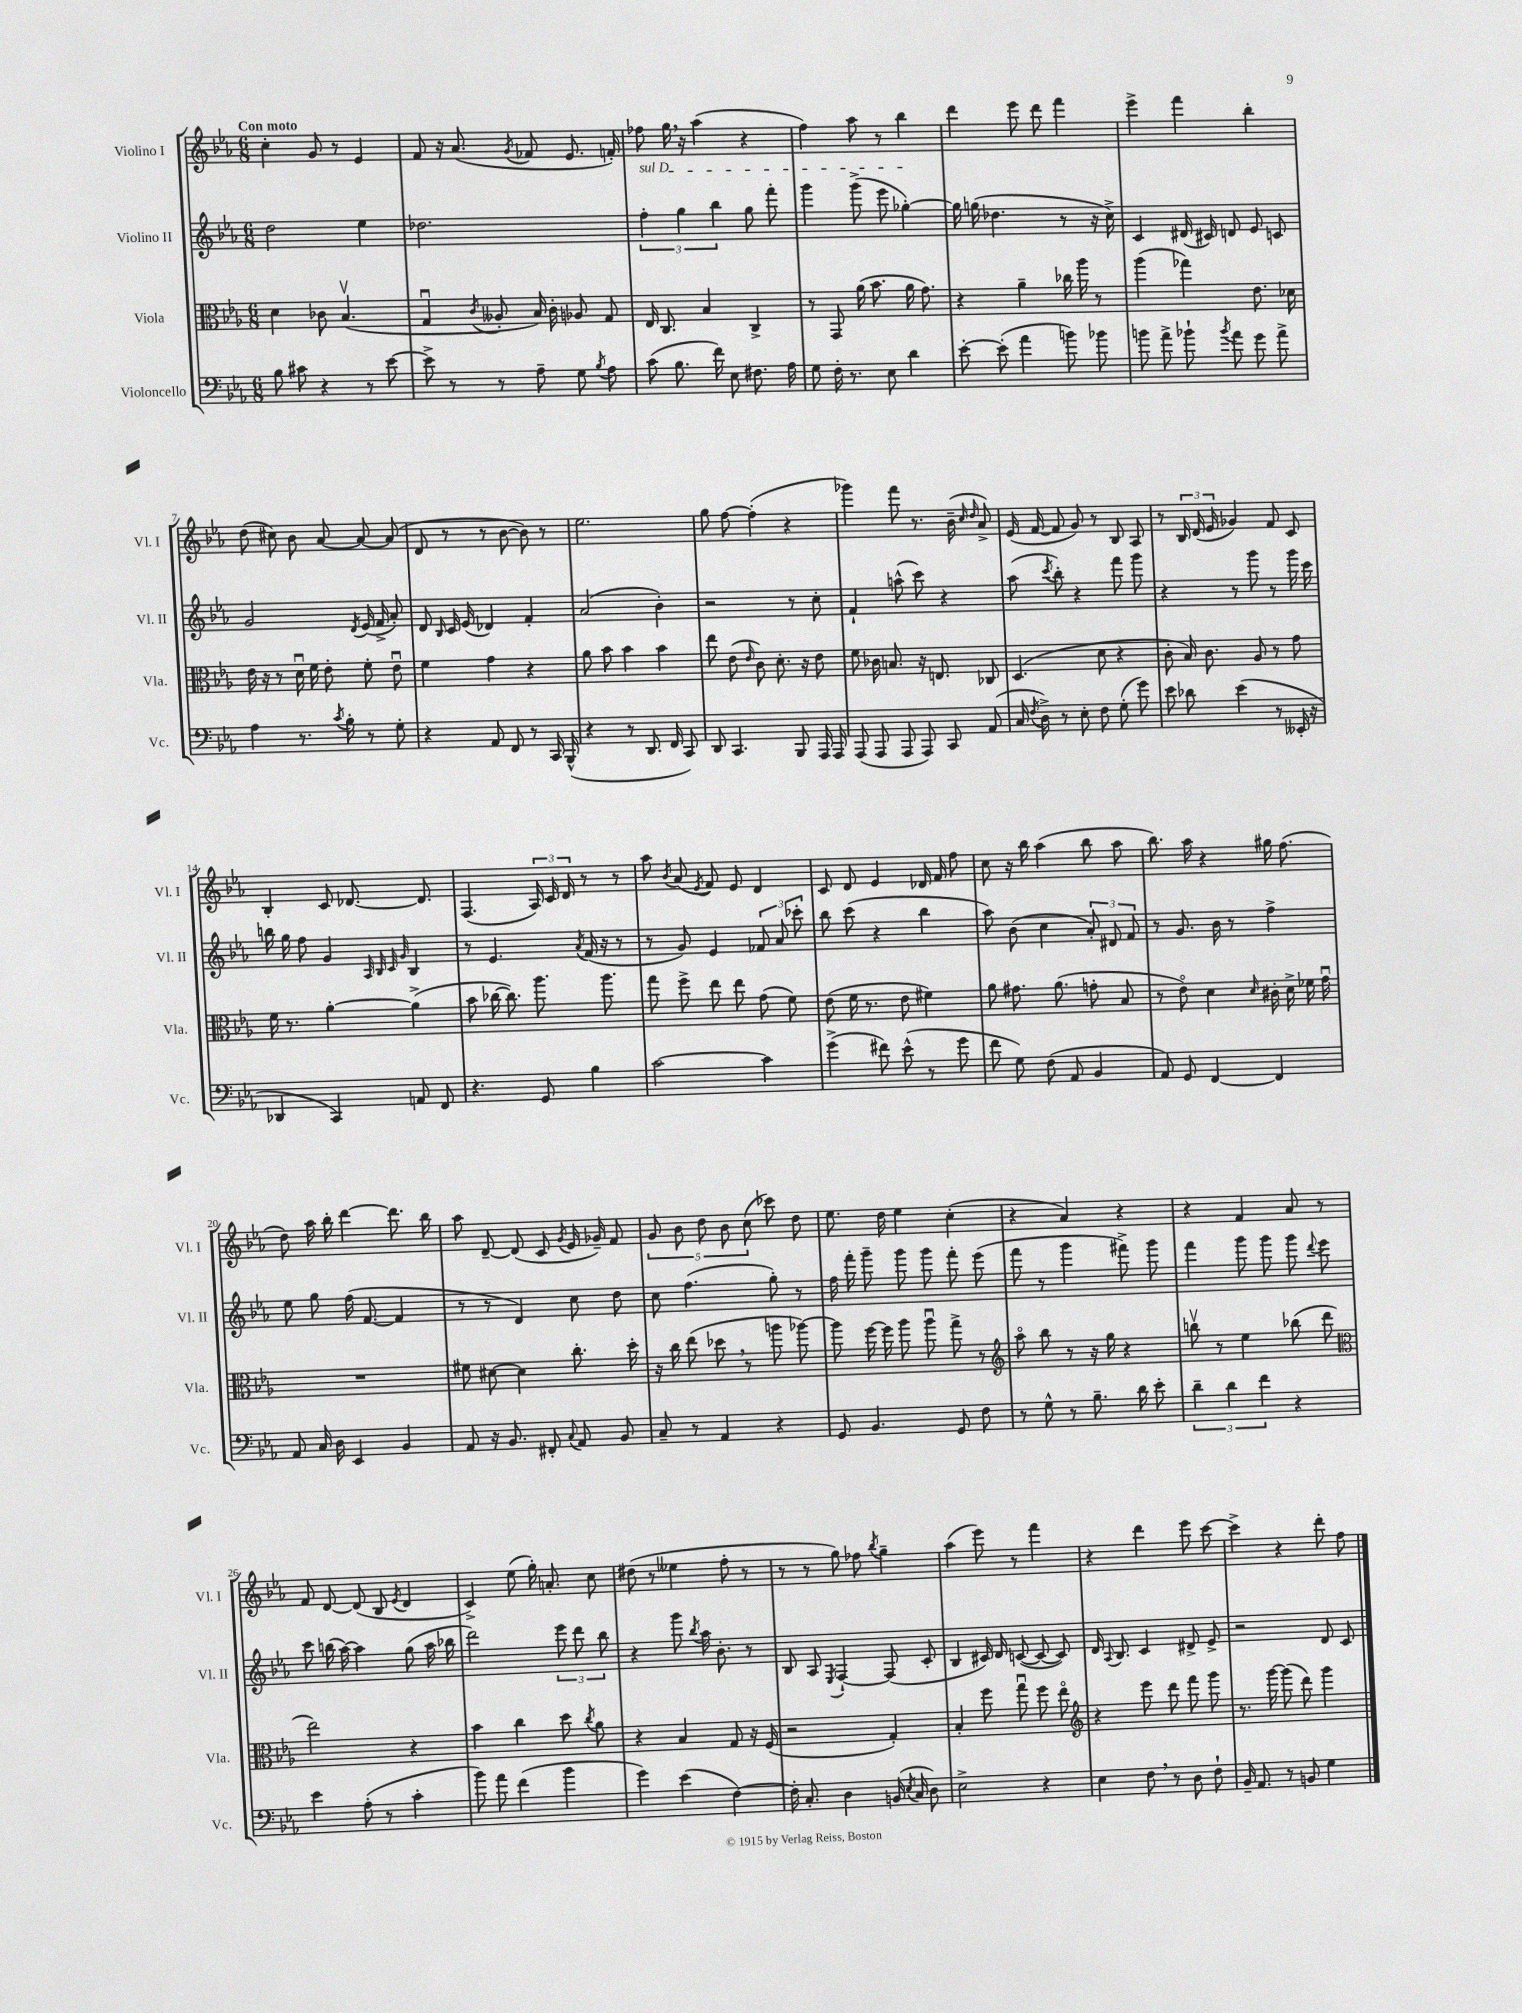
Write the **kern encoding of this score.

**kern	**kern	**kern	**kern
*part4	*part3	*part2	*part1
*staff4	*staff3	*staff2	*staff1
*I"Violoncello	*I"Viola	*I"Violino II	*I"Violino I
*I'Vc.	*I'Vla.	*I'Vl. II	*I'Vl. I
*clefF4	*clefC3	*clefG2	*clefG2
*k[b-e-a-]	*k[b-e-a-]	*k[b-e-a-]	*k[b-e-a-]
*M6/8	*M6/8	*M6/8	*M6/8
=1	=1	=1	=1
!	!	!	!LO:TX:a:B:t=Con moto
8B-\	4d\	2dd\	4cc'\
8c#X\	.	.	.
4r	8c-X\	.	8g/
.	(4.B-v/	.	8r
8r	.	4ee-\	4e-/
[8e-\	.	.	.
=2	=2	=2	=2
8e-^\]	4Gu/	2.dd-X\	8f/
8r	.	.	16r
.	.	.	(8.a-/
.	8qc/	.	.
8r	8A--X'/	.	.
.	.	.	8qg/
8A-~\	16B-/)	.	8f-X/
.	16c'\	.	.
8G\	8A-X/	.	8.e-/
8qB-/	.	.	.
8A-\	8G/	.	.
.	.	.	16fn'/)
=3	=3	=3	=3
!	!	!LO:TX:a:i:t=sul D	!
(8c\	16E-/	6ff'\	8ff-X\
.	8.C/	.	.
8.B-\	.	.	16gg,\
.	.	6gg\	.
.	.	.	16r
.	4B-/	.	(4aa-\
16f\)	.	.	.
.	.	6bb-\	.
8E-\	.	.	.
8.F#X\	4C^/	8gg\	4r
.	.	8fff'\	.
16A-\	.	.	.
=4	=4	=4	=4
8G\	8r	4ggg\	4ff\)
16F'\	8GG/	.	.
8.r	.	.	.
.	(16a-\	(8ggg^\	8aa-\
.	8.b-\	.	.
8E-\	.	8eee-\	8r
4d\	16a-\	[4gg-X'\)	4bb-\
.	8.g\)	.	.
=5	=5	=5	=5
[8e-'\	4r	16gg-\]	4ddd\
.	.	(16ggn\	.
(8e-'\]	.	4.dd-X\	.
4a-\	4a-~\	.	8eee-\
.	.	.	8ddd\
8bn\)	16cc-X\	8r	4fff\
.	16aa-\	.	.
8b-X\	8r	16r	.
.	.	16cc^\)	.
=6	=6	=6	=6
8bn\	(4aa-\	4c/	4eee-^\
8a-^\	.	.	.
8b-X`\	4gg-X\)	(16d#X/	4fff\
.	.	16c#X/)	.
8qb-/	.	.	.
8a-\	.	8dn/	.
8g\	8.e-\	8e-/	4bb-'\
8a-^\	.	8cn/	.
.	16d-X\	.	.
!!LO:LB:g=z
=7	=7	=7	=7
4A-\	16e-\	2g/	(8dd\
.	16r	.	.
.	8r	.	8cc#X\)
8.r	16du\	.	8b-\
.	16f\	.	.
.	8e-'\	.	[8a-/
8qc/	.	.	.
16B-'\	.	.	.
.	.	8qd/	.
8r	8f'\	(16e-/	8a-/_
.	.	16f^/	.
8G'\	8e-u\	8a-'/)	(8a-/]
=8	=8	=8	=8
4r	4f\	8d/	8d/
.	.	16qqB-/	.
.	.	16c/	8r
.	.	(16e-/	.
8AA-/	4g\	4d-X/)	8r
8FF/	.	.	[8b-\
8r	4r	4f'/	8b-\])
16CC/	.	.	8r
(16BBB-^^/	.	.	.
=9	=9	=9	=9
4r	8a-\	(2a-/	2.ee-\
.	8b-\	.	.
8r	4b-\	.	.
8.DD/	.	.	.
.	4b-\	4b-'\)	.
16FF/	.	.	.
8CC/)	.	.	.
=10	=10	=10	=10
8DD/	8ee-\	2r	8gg\
4.CC/	(8e-\	.	[8ff\
.	16qqe-/	.	.
.	8c\)	.	(4ff'\]
.	8.d'\	.	.
8BBB-/	.	8r	4r
.	16r	.	.
16AAA-/	8e-\	8cc'\	.
16AAA-/	.	.	.
=11	=11	=11	=11
(8AAA-/	8f\	4f`/	4ggg-X\)
8AAA-/	16c-X\	.	.
.	8.Bn/	.	.
8AAA-/	.	(8aan^^\	8fff\
8AAA-/)	16r	8ccc\)	8.r
.	8.En/	.	.
8CC/	.	4r	.
.	.	.	(16b-~\
.	.	.	16qqcc/
.	.	.	16qqdd/
(8AA-/	8C-X/	.	8a-^/)
=12	=12	=12	=12
16C/	(4.D/	(8aa-\	(16e-/
8qF/	.	.	.
16D^\)	.	.	[16f/
.	.	8qccc/	.
8r	.	8bb-'\)	8f/]
8E-'\	.	4r	8g/)
8F\	8d\	.	8r
(8G'\	4r	8fff\	8B-/
8g\)	.	8ggg\	8A-/
=13	=13	=13	=13
8e-\	8c'\	4r	8r
8d-X\	16B-/)	.	24B-/
.	.	.	(24d/
.	8.c\	.	.
.	.	.	24e-/
(4e-\	.	8r	4g-X/)
.	8A-/	8ggg\	.
8r	8r	8r	8f/
16EE--X'/	8g\	16ggg\	8c/
16r	.	16ccc\	.
!!LO:LB:g=z
=14	=14	=14	=14
4DD-X/	16f\	16bbn\	4B-'/
.	8.r	16gg\	.
.	.	8ff\	.
4CC/)	[4a-'\	4g/	8c/
.	.	.	[8.d-X/
.	.	32qqA-/	.
.	.	32qqB-/	.
.	.	32qqc/	.
.	.	32qqg/	.
8AAn/	(4a-^\]	4B-/	.
.	.	.	8.d-/]
8FF/	.	.	.
=15	=15	=15	=15
4.r	8b-\	8r	(4.F/
.	[16cc-X\	4.e-/	.
.	8.cc-\])	.	.
8GG/	8.aa-\	.	24A-/)
.	.	.	24c/
.	.	.	24d/
.	.	8qa-/	.
4B-\	.	(16f/	8r
.	8.aa-\	16r	.
.	.	8r	8r
=16	=16	=16	=16
[2c\	8gg\	8r	8aa-\
.	.	.	8qb-/
.	8ff^\	8g/)	(8a-/
.	.	.	8qe-/
.	8ee-\	4e-/	8f/)
.	8ee-\	.	8e-/
4c\]	(8g\	12f-X/	4d/
.	.	12a-/	.
.	8f\)	.	.
.	.	12ccc-X'\	.
=17	=17	=17	=17
(4g^\	(8e-\	8bb-\	8c/
.	16f\	(8ccc\	8d/
.	8.r	.	.
8f#X\)	.	4r	4e-/
(8e-^^\	8e-\	.	.
8r	4f#X\)	4bb-\	16d-X/
.	.	.	16f/
8g\	.	.	8ff\
=18	=18	=18	=18
8f\	8a-\	8aa-\)	8cc\
8G\)	8.g#X\	(8b-\	16r
.	.	.	16bb-\
(8F\	.	4cc\	(4aa-\
.	(8.a-\	.	.
8AA-/	.	.	.
4BB-/	8gn'\	12a-'/)	8bb-\
.	.	12d#X/	.
.	8B-/	.	8aa-\
.	.	12f/	.
=19	=19	=19	=19
8AA-/)	8r	8r	8.bb-\)
8GG/	8e-\)	8.g/	.
.	.	.	16aa-\
[4FF/	4d\	.	4r
.	.	16b-\	.
.	.	8r	.
.	16qqd/	.	.
4FF/]	16c#X'\	4ff^\	16gg#X\
.	16d^\	.	(8.ff\
.	16f-X\	.	.
.	16gu\	.	.
!!LO:LB:g=z
=20	=20	=20	=20
8AA-/	2.r	8ee-\	8dd\)
16C/	.	8gg\	16aa-\
16D\	.	.	16bb-'\
4EE-/	.	(16ff\	[4ddd\
.	.	[8.f/	.
4BB-/	.	4f/]	8.ddd\]
.	.	.	16bb-\
=21	=21	=21	=21
8AA-/	8f#X\	8r	8aa-\
16r	[8d#X\	8r	[8d~/
8.BB-/	.	.	.
.	4d#\]	4d/)	(8d/]
8FF#X'/	.	.	8c/
8qqC/	.	.	8qg/
8AA-/	8.cc'\	8cc\	16e-/
.	.	.	16g-X~/)
8BB-/	.	8dd\	8f/
.	16dd'\	.	.
=22	=22	=22	=22
8C~/	16r	8cc\	10g/
.	16cc\	.	.
.	.	.	10b-\
8r	(8ee-\	(4.ff\	.
.	.	.	10dd\
4AA-/	8dd-X,\	.	.
.	.	.	10b-\
.	8r	.	.
.	.	.	(10cc\
4r	8aan\	8gg'\)	8ccc-X\)
.	[8aa-X\)	8r	8dd\
=23	=23	=23	=23
8GG/	8aa-\]	16ff\	8.ee-\
.	.	16fff'\	.
4.BB-/	[16ff\	8ggg~\	.
.	16ff\]	.	16dd\
.	8aa-\	8ggg\	4ee-\
.	8aa-u\	8ggg\	.
8GG/	8gg^\	8fff'\	(4cc'\
8F\	8r	(8eee-\	.
=24	=24	=24	=24
*	*clefG2	*	*
8r	8aa-\	8fff\	4r
8G^^\	8bb-\	8r	.
8r	8r	4ggg\	4a-/)
8.B-~\	16r	.	.
.	16gg\	.	.
.	4r	8fff#X^\)	4r
16d\	.	.	.
8e-'\	.	8ggg\	.
=25	=25	=25	=25
6d~\	8bbnv\	4fff\	4r
.	8r	.	.
6d\	.	.	.
.	4ee-\	8ggg\	4f/
6f\	.	.	.
.	.	8ggg\	.
4r	(8bb-X\	8ggg\	8a-/
.	.	8qqddd/	.
.	8ddd\	8eee-\	8r
!!LO:LB:g=z
=26	=26	=26	=26
*	*clefC3	*	*
4e-\	2ee-\)	8ccc\	8f/
.	.	(16bbn\	[8d/
.	.	[16aa-\)	.
(8A-'\	.	4aa-\]	(8d/]
8r	.	.	8B-/
.	.	.	8qe-/
4c'\	4r	(8gg\	4d/
.	.	16aa-\	.
.	.	16bb-X\	.
=27	=27	=27	=27
8b-\)	4b-\	2ddd\)	4c^/)
8a-\	.	.	.
(4f\	4cc\	.	(8ee-\
.	.	.	16gg'\)
.	.	.	8.an'/
4b-\	8dd\	12eee-\	.
.	.	12ddd\	.
.	8qcc/	.	.
.	8a-\	.	8cc\
.	.	12bb-\	.
=28	=28	=28	=28
4g\)	4r	4r	(8dd#X\
.	.	.	8r
(4e-\	4B-/	8ggg\	4ee--X\
.	.	8qbb-/	.
.	.	16aa-\	.
.	.	8.b-'\	.
[4F\)	8G/	.	8ff'\
.	16r	8r	8r
.	(16F/	.	.
=29	=29	=29	=29
16F'\]	2r	8B-/	8r
8.C'/	.	.	.
.	.	8A-/	8r
.	.	8qE-/	.
4D\	.	[4F`/	8gg\)
.	.	.	8ff-X\
.	.	.	8qbb-/
(16BBn/	4G'/)	(8F/]	4gg~\
8qE-/	.	.	.
16C/	.	.	.
8D\)	.	8c'/	.
=30	=30	=30	=30
2E-^\	4B-'/	4B-/	(4aa-\
.	8ff\	16c#X/)	8eee-\)
.	.	16d/	.
.	8ggu\	([8cn/	8r
4r	8ff\	8c/_	4fff\
.	8ee-\	8c/])	.
=31	=31	=31	=31
*	*clefG2	*	*
4E-\	4r	16d/	4r
.	.	8qqA-/	.
.	.	8.B-/	.
8F,\	8eee-\	4c/	4ddd\
8r	8ddd\	.	.
8D\	8fff\	8d#X^/	8eee-\
8F`\	8ggg\	8e-^/	[8ccc\
=32	=32	=32	=32
16BB-~/	8.r	2r	4ccc^\]
8.AA-/	.	.	.
.	[16ggg\	.	.
8r	(8ggg\]	.	4r
8BBn/	8ddd\)	.	.
4G\	4ggg\	8d/	8ddd'\
.	.	8c/	8ff\
==	==	==	==
*-	*-	*-	*-
